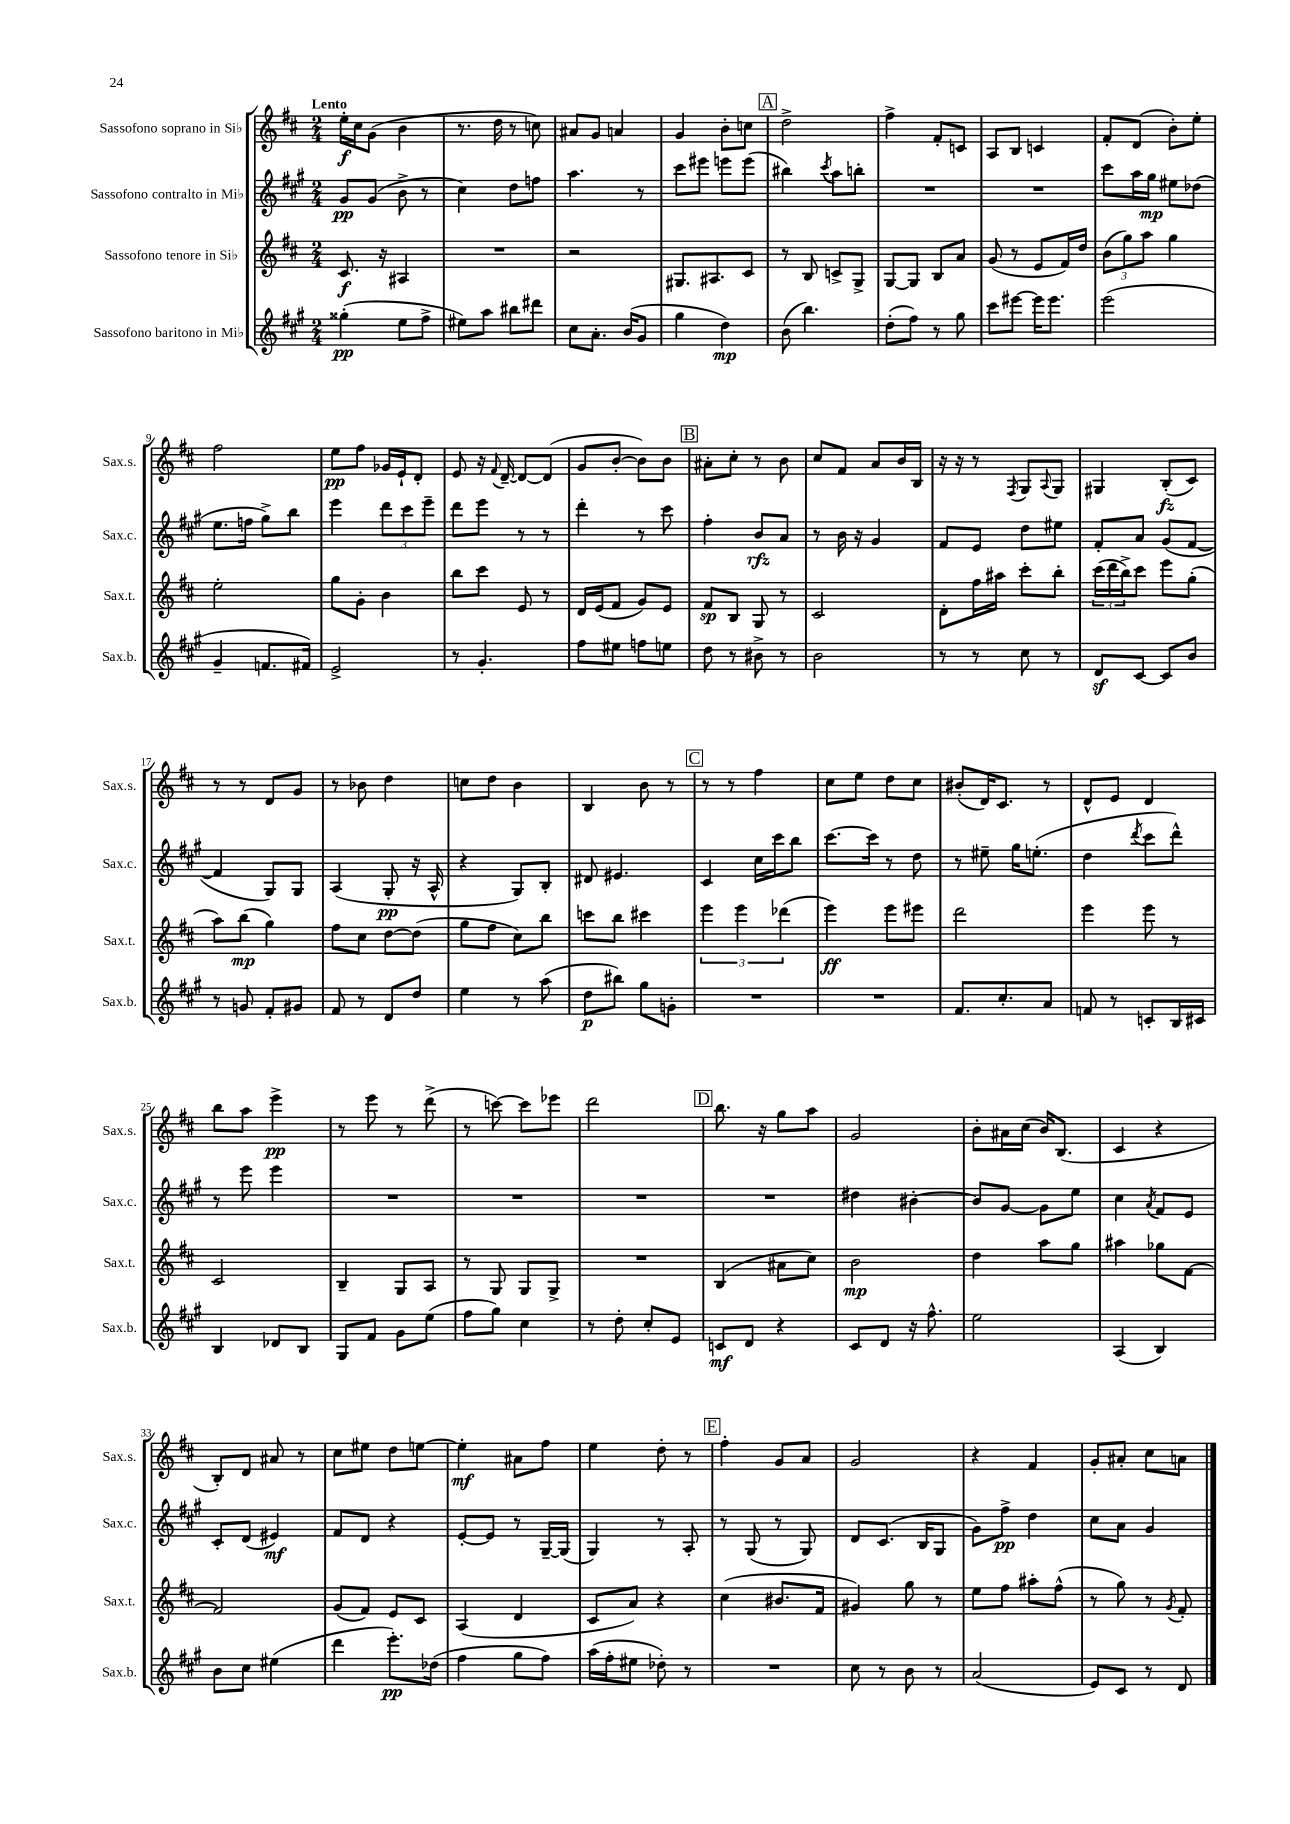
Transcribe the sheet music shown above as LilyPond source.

<<
\new StaffGroup <<
\new Staff = "s0" \with { instrumentName = "Sassofono soprano in Sib" shortInstrumentName = "Sax.s." } {
    \clef treble \key d \major \numericTimeSignature \time 2/4 \tempo "Lento"
    e''16-.\f cis''16 g'8( b'4 |
    r8. d''16 r8 c''8) |
    ais'8 g'8 a'4 |
    g'4 b'8-. c''8 |
    \mark \markup { \box "A" } d''2-> |
    fis''4-> fis'8-. c'8 |
    a8 b8 c'4 |
    fis'8-. d'8( b'8-.) e''8-. |
    fis''2 |
    e''8\pp fis''8 ges'16 e'16-! d'8-. |
    e'8 r16 \appoggiatura { fis'8 } d'16~-- d'8~ d'8( |
    g'8 b'8~-. b'8) b'8 |
    \mark \markup { \box "B" } ais'8-. cis''8-. r8 b'8 |
    cis''8 fis'8 a'8 b'16 b16 |
    r16 r16 r8 \acciaccatura { fis8 } g8 \appoggiatura { a8 } g8 |
    gis4 b8-.\fz( cis'8) |
    r8 r8 d'8 g'8 |
    r8 bes'8 d''4 |
    c''8 d''8 b'4 |
    b4 b'8 r8 |
    \mark \markup { \box "C" } r8 r8 fis''4 |
    cis''8 e''8 d''8 cis''8 |
    bis'8-.( d'16) cis'8. r8 |
    d'8-^ e'8 d'4 |
    b''8 a''8 e'''4->\pp |
    r8 e'''8 r8 d'''8->( |
    r8 c'''8~) c'''8 ees'''8 |
    d'''2 |
    \mark \markup { \box "D" } b''8. r16 g''8 a''8 |
    g'2 |
    b'8-. ais'16 cis''16( b'16) b8.( |
    cis'4 r4 |
    b8-.) d'8 ais'8 r8 |
    cis''8 eis''8 d''8 e''8~ |
    e''4-.\mf ais'8 fis''8 |
    e''4 d''8-. r8 |
    \mark \markup { \box "E" } fis''4-. g'8 a'8 |
    g'2 |
    r4 fis'4 |
    g'8-. ais'8-. cis''8 a'8 \bar "|." |
}
\new Staff = "s1" \with { instrumentName = "Sassofono contralto in Mib" shortInstrumentName = "Sax.c." } {
    \clef treble \key a \major \numericTimeSignature \time 2/4
    gis'8\pp gis'8( b'8-> r8 |
    cis''4) d''8 f''8 |
    a''4. r8 |
    cis'''8 eis'''8 e'''8 e'''8( |
    \mark \markup { \box "A" } bis''4) \acciaccatura { cis'''8 } a''8 b''8-. |
    R2 |
    R2 |
    cis'''8 a''16 gis''16\mp eis''8 des''8( |
    e''8. f''16 gis''8->) b''8 |
    e'''4 \tuplet 3/2 { d'''8 cis'''8 e'''8-- } |
    d'''8 e'''8 r8 r8 |
    d'''4-. r8 cis'''8 |
    \mark \markup { \box "B" } fis''4-. b'8\rfz a'8 |
    r8 b'16 r16 gis'4 |
    fis'8 e'8 d''8 eis''8 |
    fis'8-. a'8 gis'8( fis'8~ |
    fis'4 gis8) gis8 |
    a4( gis8-.\pp r16 a16-^ |
    r4 gis8) b8-. |
    dis'8 eis'4. |
    \mark \markup { \box "C" } cis'4 cis''16 cis'''16 b''8 |
    cis'''8.~ cis'''16 r8 d''8 |
    r8 eis''8-- gis''16 e''8.-.( |
    d''4 \acciaccatura { d'''8 } cis'''8 d'''8-^) |
    r8 e'''8 e'''4 |
    R2 |
    R2 |
    R2 |
    \mark \markup { \box "D" } R2 |
    dis''4 bis'4~-. |
    bis'8 gis'8~ gis'8 e''8 |
    cis''4 \acciaccatura { a'8 } fis'8 e'8 |
    cis'8-. d'8( eis'4\mf) |
    fis'8 d'8 r4 |
    e'8~-. e'8 r8 gis16~-- gis16( |
    gis4) r8 a8-. |
    \mark \markup { \box "E" } r8 gis8( r8 gis8) |
    d'8 cis'8.( b16 gis8 |
    gis'8) fis''8->\pp d''4 |
    cis''8 a'8 gis'4 \bar "|." |
}
\new Staff = "s2" \with { instrumentName = "Sassofono tenore in Sib" shortInstrumentName = "Sax.t." } {
    \clef treble \key d \major \numericTimeSignature \time 2/4
    cis'8.\f r16 ais4 |
    R2 |
    r2 |
    gis8. ais8. cis'8 |
    \mark \markup { \box "A" } r8 b8 c'8-> g8-> |
    g8~ g8 b8 a'8 |
    g'8( r8 e'8 fis'16) d''16 |
    \tuplet 3/2 { b'8( g''8) a''8 } g''4 |
    e''2-. |
    g''8 g'8-. b'4 |
    b''8 cis'''8 e'8 r8 |
    d'16 e'16( fis'8 g'8) e'8 |
    \mark \markup { \box "B" } fis'8\sp b8 g8 r8 |
    cis'2 |
    d'8-. fis''16 ais''16 cis'''8-. b''8-. |
    \tuplet 3/2 { cis'''16( d'''16 b''16->) } cis'''8 e'''8 g''8-.( |
    a''8) b''8\mp( g''4) |
    fis''8 cis''8 d''8~ d''8( |
    g''8 fis''8 cis''8) b''8 |
    c'''8 b''8 cis'''4 |
    \mark \markup { \box "C" } \tuplet 3/2 { e'''4 e'''4 des'''4( } |
    e'''4\ff) e'''8 eis'''8 |
    d'''2 |
    e'''4 e'''8 r8 |
    cis'2 |
    b4-- g8 a8 |
    r8 g8 g8 g8-> |
    R2 |
    \mark \markup { \box "D" } b4( ais'8 cis''8) |
    b'2\mp |
    d''4 a''8 g''8 |
    ais''4 ges''8 fis'8~ |
    fis'2 |
    g'8( fis'8) e'8 cis'8 |
    a4( d'4 |
    cis'8 a'8) r4 |
    \mark \markup { \box "E" } cis''4( bis'8. fis'16 |
    gis'4) g''8 r8 |
    e''8 fis''8 ais''8-. fis''8-^( |
    r8 g''8) r8 \acciaccatura { g'8 } fis'8-. \bar "|." |
}
\new Staff = "s3" \with { instrumentName = "Sassofono baritono in Mib" shortInstrumentName = "Sax.b." } {
    \clef treble \key a \major \numericTimeSignature \time 2/4
    gisis''4-.\pp( e''8 fis''8-> |
    eis''8) a''8 bis''8 dis'''8 |
    cis''8 a'8.-. b'16( gis'8 |
    gis''4 d''4\mp) |
    \mark \markup { \box "A" } b'8( b''4.) |
    d''8-.( fis''8) r8 gis''8 |
    cis'''8 eis'''8~ eis'''16 eis'''8. |
    e'''2( |
    gis'4-- f'8. fis'16) |
    e'2-> |
    r8 gis'4.-. |
    fis''8 eis''8 f''8 e''8 |
    \mark \markup { \box "B" } d''8 r8 bis'8-> r8 |
    b'2 |
    r8 r8 cis''8 r8 |
    d'8\sf cis'8~ cis'8 b'8 |
    r8 g'8 fis'8-. gis'8 |
    fis'8 r8 d'8 d''8 |
    e''4 r8 a''8( |
    d''8\p bis''8) gis''8 g'8-. |
    \mark \markup { \box "C" } R2 |
    R2 |
    fis'8. cis''8.-. a'8 |
    f'8 r8 c'8-. b16 cis'16 |
    b4 des'8 b8 |
    gis8 fis'8 gis'8 e''8( |
    fis''8 gis''8) cis''4 |
    r8 d''8-. cis''8-. e'8 |
    \mark \markup { \box "D" } c'8\mf d'8 r4 |
    cis'8 d'8 r16 fis''8.-^ |
    e''2 |
    a4( b4) |
    b'8 cis''8 eis''4( |
    d'''4 e'''8.-.\pp) des''16( |
    fis''4 gis''8 fis''8) |
    a''16( fis''16-. eis''8 des''8-.) r8 |
    \mark \markup { \box "E" } R2 |
    cis''8 r8 b'8 r8 |
    a'2( |
    e'8) cis'8 r8 d'8 \bar "|." |
}
>>
>>
